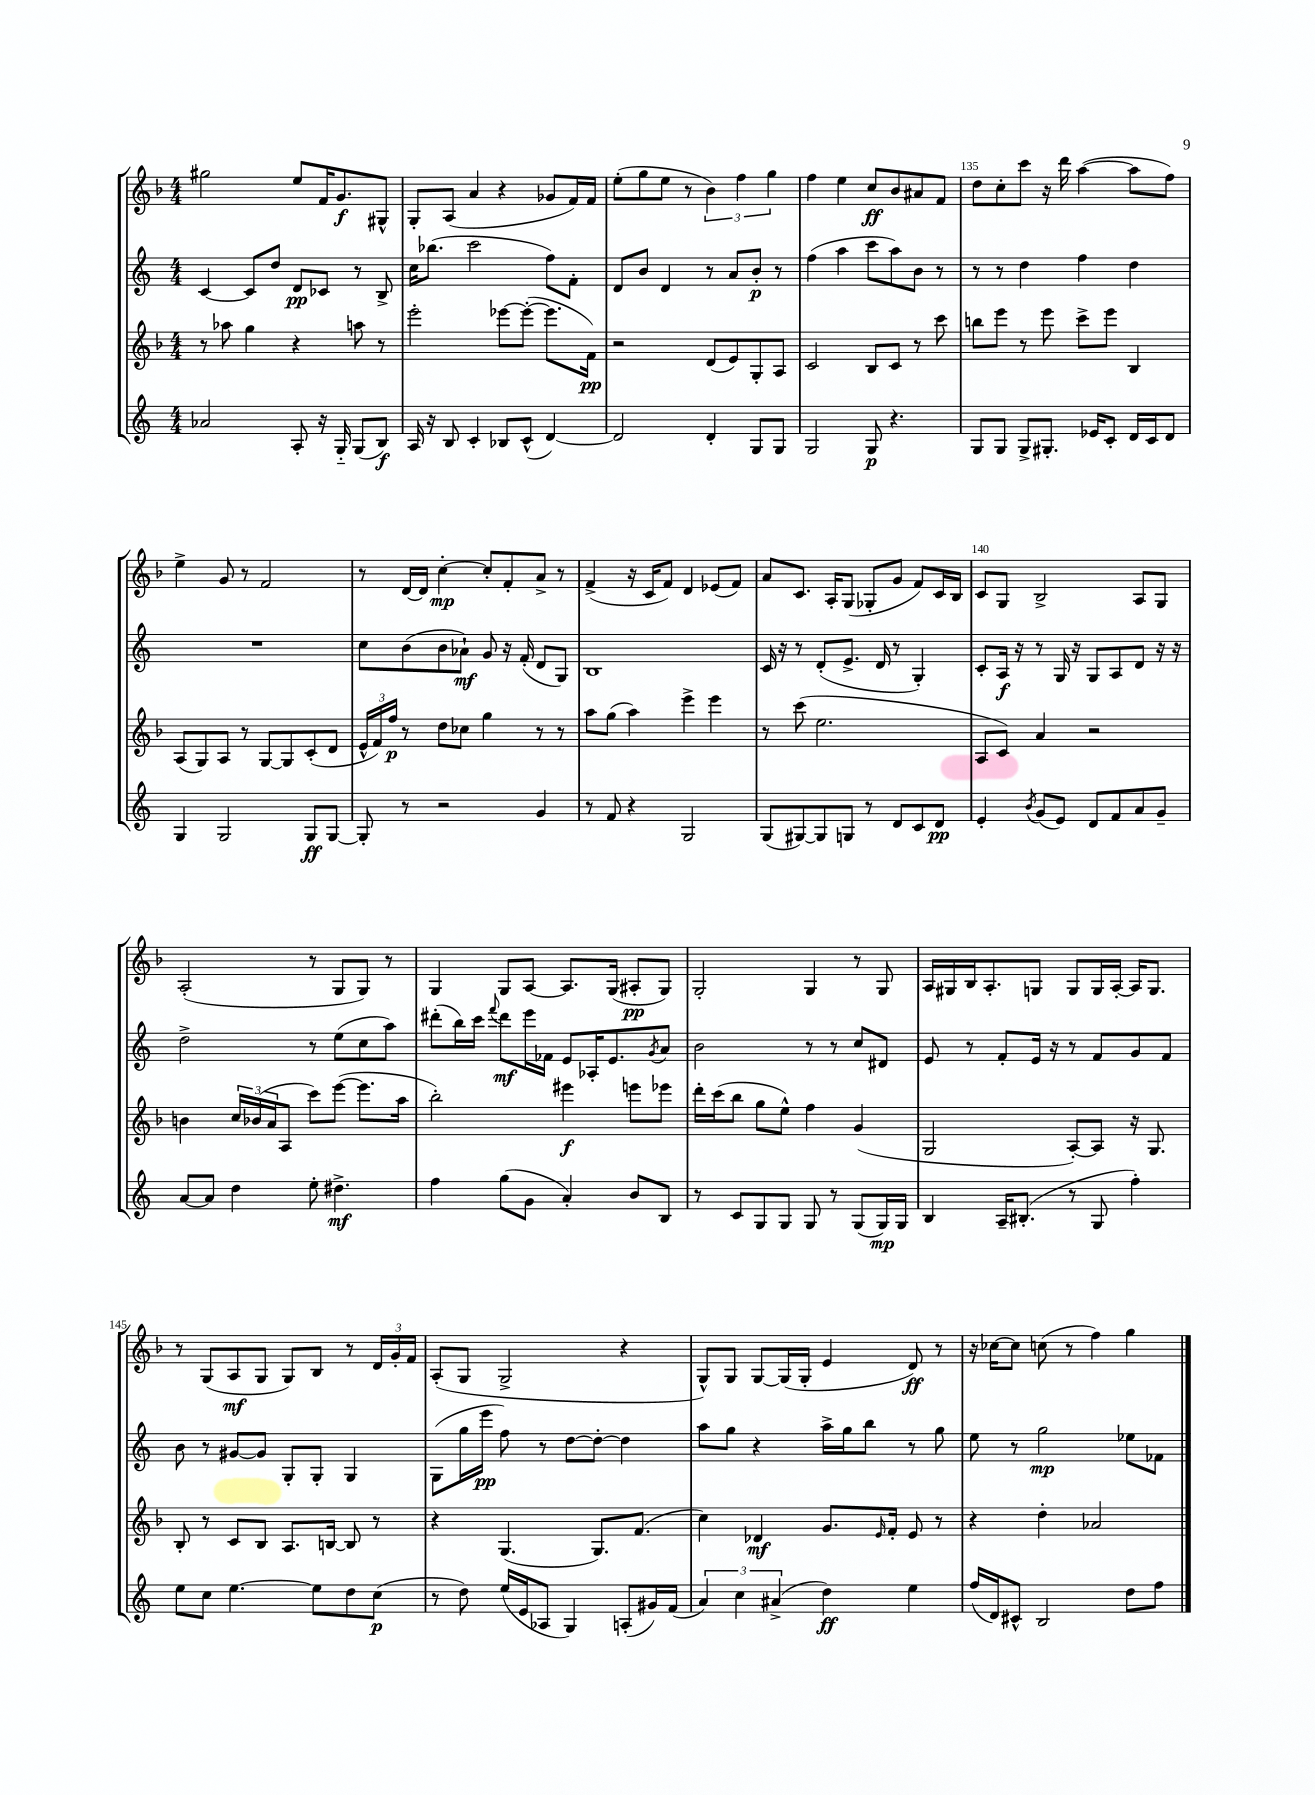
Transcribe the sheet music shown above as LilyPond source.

<<
\new StaffGroup <<
\new Staff = "s0" {
    \clef treble \key f \major \numericTimeSignature \time 4/4
    gis''2 e''8 f'16 g'8.\f gis8-^ |
    g8-. a8( a'4 r4 ges'8 f'16) f'16 |
    e''8-.( g''8 e''8 r8 \tuplet 3/2 { bes'4) f''4 g''4 } |
    f''4 e''4 c''8\ff bes'8 ais'8 f'8 |
    d''8 c''8-. c'''8 r16 d'''16 a''4~( a''8 f''8) |
    e''4-> g'8 r8 f'2 |
    r8 d'16~ d'16 c''4~-.\mp c''8-. f'8-. a'8-> r8 |
    f'4->( r16 c'16 f'8) d'4 ees'8( f'8) |
    a'8 c'8. a16-. g8( ges8-. g'8 f'8) c'16 bes16 |
    c'8 g8 bes2-> a8 g8 |
    a2-.( r8 g8 g8) r8 |
    g4 g8 a8~ a8. g16( ais8-.\pp g8) |
    g2-. g4 r8 g8 |
    a16 gis16 bes16 a8.-. g8 g8 g16 a16~-. a16 g8. |
    r8 g8( a8\mf g8 g8) bes8 r8 \tuplet 3/2 { d'16 g'16-. f'16 } |
    a8-.( g8 g2-> r4 |
    g8-^) g8 g8~ g16( g16-. e'4 d'8\ff) r8 |
    r16 ces''16~ ces''8 c''8( r8 f''4) g''4 \bar "|." |
}
\new Staff = "s1" {
    \clef treble \key c \major \numericTimeSignature \time 4/4
    c'4~ c'8 d''8 d'8\pp ces'8 r8 b8-> |
    c''16 bes''8.( c'''2 f''8) f'8-. |
    d'8 b'8 d'4 r8 a'8 b'8-.\p r8 |
    f''4( a''4 c'''8 a''8) b'8 r8 |
    r8 r8 d''4 f''4 d''4 |
    R1 |
    c''8 b'8( b'8 aes'8-!\mf) g'8 r16 f'16-.( d'8 g8) |
    b1 |
    c'16 r16 r8 d'8-.( e'8.-> d'16 r8 g4-.) |
    c'8-. a16\f r16 r8 g16 r16 g8 a8 d'8 r16 r16 |
    d''2-> r8 e''8( c''8 a''8) |
    dis'''8-.( b''16) c'''16 \appoggiatura { f'''8 } dis'''8\mf e'''16 fes'16 e'8 aes16-. e'8. \acciaccatura { g'8 } a'8 |
    b'2 r8 r8 c''8 dis'8 |
    e'8 r8 f'8-. e'16 r16 r8 f'8 g'8 f'8 |
    b'8 r8 gis'8~ gis'8 g8-. g8-. g4 |
    g8( g''16 e'''16\pp f''8) r8 d''8~ d''8~-. d''4 |
    a''8 g''8 r4 a''16-> g''16 b''8 r8 g''8 |
    e''8 r8 g''2\mp ees''8 fes'8 \bar "|." |
}
\new Staff = "s2" {
    \clef treble \key f \major \numericTimeSignature \time 4/4
    r8 aes''8 g''4 r4 a''8 r8 |
    e'''2-. ees'''8~ ees'''8~-.( ees'''8. f'16\pp) |
    r2 d'8( e'8) g8-. a8 |
    c'2 bes8 c'8 r8 c'''8 |
    b''8 e'''8 r8 e'''8 c'''8-> e'''8 bes4 |
    a8( g8) a8 r8 g8~ g8 c'8-.( d'8 |
    \tuplet 3/2 { e'16-^ f'16) f''16\p } r8 d''8 ces''8 g''4 r8 r8 |
    a''8 g''8( a''4) e'''4-> e'''4 |
    r8 c'''8( e''2. |
    a8 c'8) a'4 r2 |
    b'4 \tuplet 3/2 { c''16 bes'16( a'16 } a8 c'''8) e'''8~( e'''8. a''16 |
    bes''2-.) eis'''4\f e'''8 ees'''8 |
    d'''16-. c'''16( bes''8 g''8 e''8-^) f''4 g'4( |
    g2 a8~-.) a8 r16 g8. |
    bes8-. r8 c'8 bes8 a8. b16~ b8 r8 |
    r4 g4.( g8.) f'8.( |
    c''4) des'4\mf g'8. \grace { e'16 } f'16-. e'8 r8 |
    r4 d''4-. aes'2 \bar "|." |
}
\new Staff = "s3" {
    \clef treble \key c \major \numericTimeSignature \time 4/4
    aes'2 a8-. r16 g16-_ g8( b8\f) |
    a16 r16 b8 c'4-. bes8 c'8-^( d'4~) |
    d'2 d'4-. g8 g8 |
    g2 g8\p r4. |
    g8 g8 g8-> gis8.-. ees'16 c'8-. d'16 c'16 d'8 |
    g4 g2 g8\ff g8~ |
    g8-. r8 r2 g'4 |
    r8 f'8 r4 g2 |
    g8( gis8~) gis8 g8 r8 d'8 c'8 d'8\pp |
    e'4-. \acciaccatura { b'8 } g'8( e'8) d'8 f'8 a'8 g'8-- |
    a'8~ a'8 d''4 e''8-. dis''4.->\mf |
    f''4 g''8( g'8 a'4-.) b'8 b8 |
    r8 c'8 g8 g8 g8 r8 g8( g16\mp) g16 |
    b4 a16-- bis8.-.( r8 g8 f''4-.) |
    e''8 c''8 e''4.~ e''8 d''8 c''8\p( |
    r8 d''8) e''16( e'16 aes8 g4) a8-.( gis'16) f'16( |
    \tuplet 3/2 { a'4) c''4 ais'4->( } d''4\ff) e''4 |
    f''16( d'16) cis'8-^ b2 d''8 f''8 \bar "|." |
}
>>
>>
\layout { \context { \Score currentBarNumber = #131 \override BarNumber.break-visibility = ##(#f #t #t) barNumberVisibility = #(every-nth-bar-number-visible 5) } }
